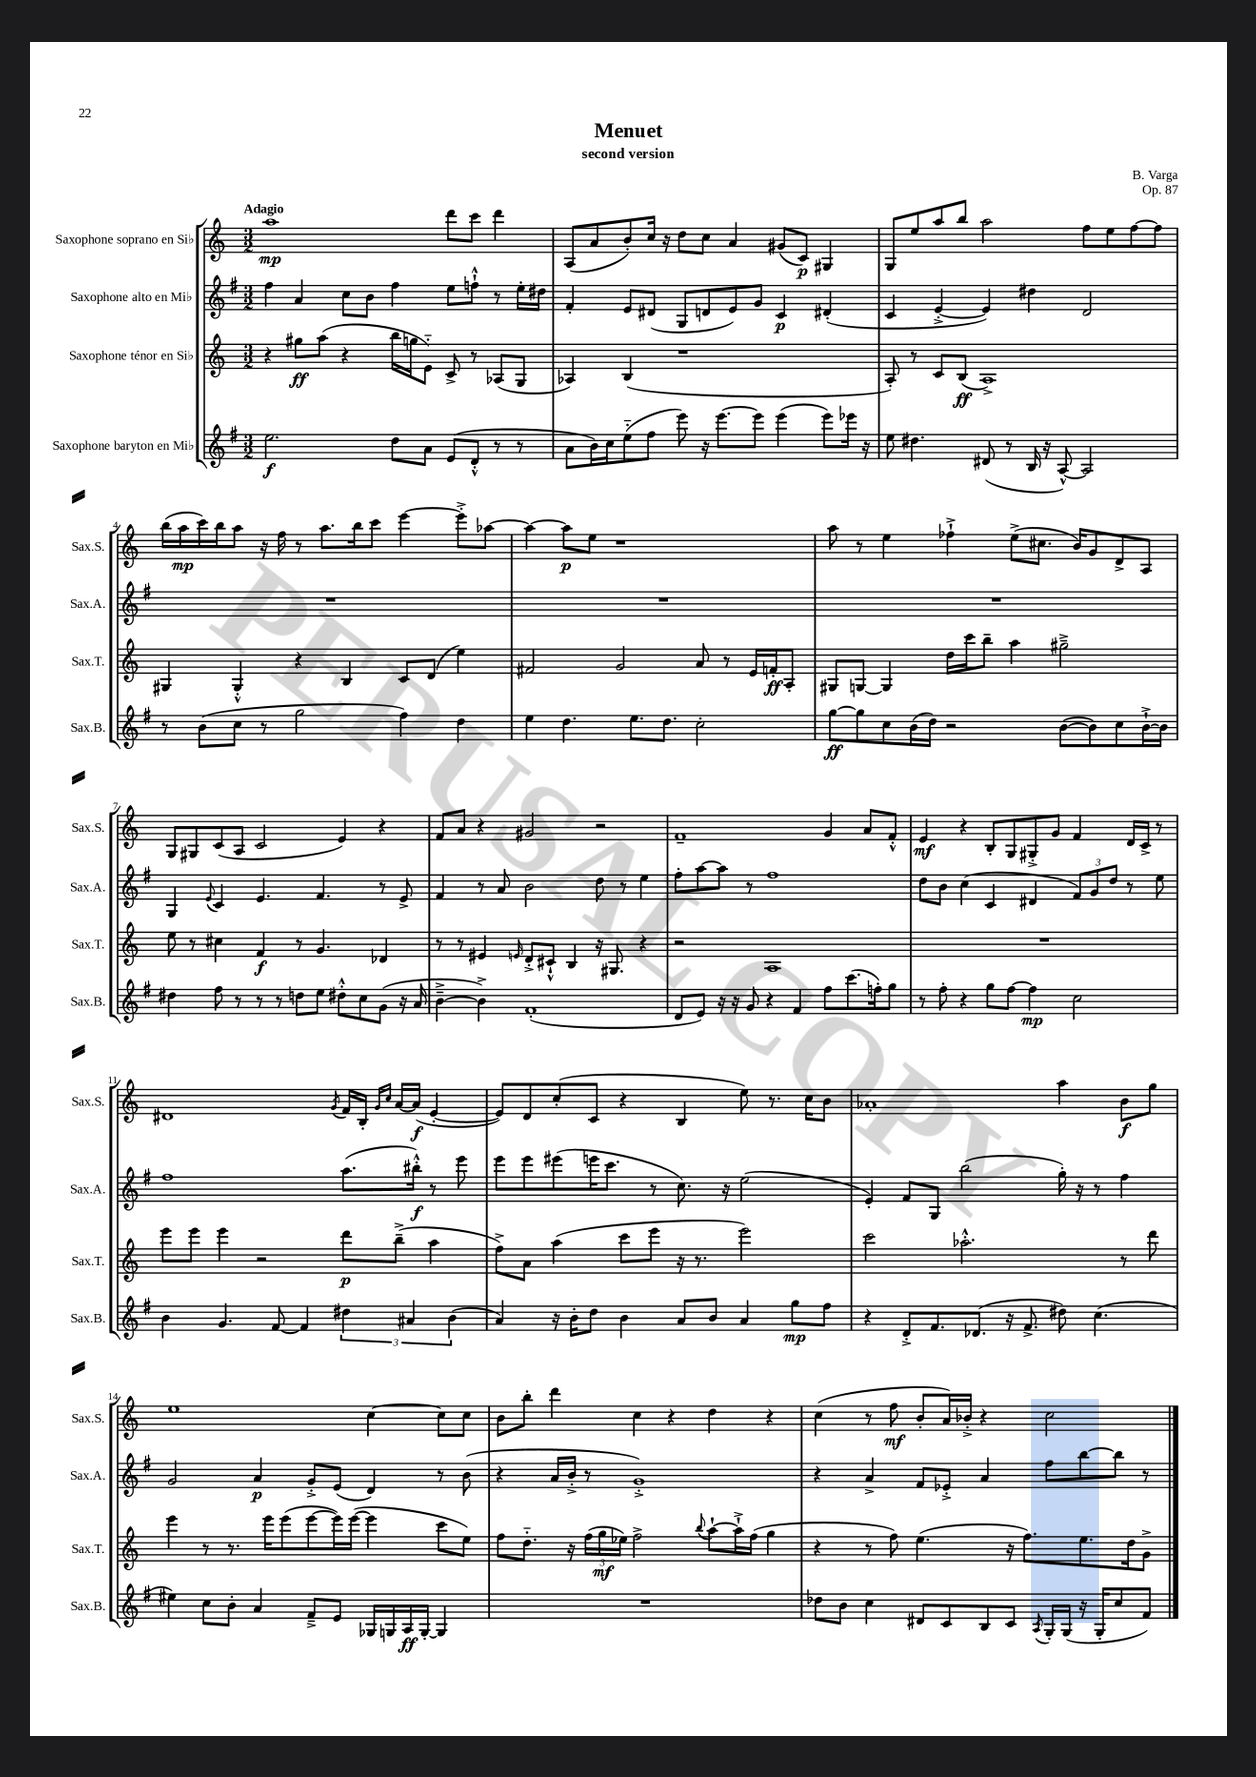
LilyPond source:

\header { title = "Menuet" composer = "B. Varga" subtitle = "second version" opus = "Op. 87" }
<<
\new StaffGroup <<
\new Staff = "s0" \with { instrumentName = "Saxophone soprano en Sib" shortInstrumentName = "Sax.S." } {
    \clef treble \key c \major \numericTimeSignature \time 3/2 \tempo "Adagio"
    a''1\mp d'''8 c'''8 d'''4 |
    a8( a'8 b'8-.) c''16 r16 d''8 c''8 a'4 gis'8( c'8\p) gis4 |
    g8 e''8 a''8 b''8 a''2 f''8 e''8 f''8~ f''8 |
    b''16( a''16\mp c'''16) b''16 a''8 r16 f''16 r8 a''8. b''16 c'''8 e'''4~ e'''8-.-> aes''8~ |
    aes''4~ aes''8\p e''8 r1 |
    a''8 r8 e''4 fes''4-!-> e''8->( cis''8. b'16) g'8 d'8-> a8 |
    g8 gis8 c'8( a8 c'2 e'4) r4 |
    f'8 a'8 r4 gis'2 r2 |
    f'1-- g'4 a'8 f'8-.-^ |
    e'4\mf r4 b8-. g8 gis8-.-> g'8 f'4 d'16 c'16-> r8 |
    dis'1 \acciaccatura { g'8 } f'16 b16-. \grace { g'16 c''16 } a'16~ a'16\f( e'4~-. |
    e'8) d'8 c''8-.( c'8 r4 b4 e''8) r8. c''16 b'8 |
    aes'1-. a''4 b'8\f g''8 |
    e''1 c''4~ c''8 c''8 |
    b'8 b''8-. d'''4 c''4 r4 d''4 r4 |
    c''4( r8 f''8\mf b'8-. a'16) bes'16-.-> r4 c''2 \bar "|." |
}
\new Staff = "s1" \with { instrumentName = "Saxophone alto en Mib" shortInstrumentName = "Sax.A." } {
    \clef treble \key g \major \numericTimeSignature \time 3/2
    fis''4 a'4 c''8 b'8 fis''4 e''8 f''8-!-^ r8 e''16-. dis''16 |
    fis'4-. e'8 dis'8( g8 d'8 e'8) g'8 c'4\p dis'4-.( |
    c'4 e'4~-.-> e'4) dis''4 d'2 |
    R1. |
    R1. |
    R1. |
    g4 \appoggiatura { e'8 } c'4 e'4. fis'4. r8 e'8-> |
    fis'4 r8 a'8 b'2 d''8 r8 e''4 |
    fis''8-. a''8~ a''8 r8 fis''1 |
    d''8 b'8 c''4( c'4 dis'4 \tuplet 3/2 { fis'8) g'8 d''8 } r8 e''8 |
    fis''1 a''8.( bis''16-.-^\f) r8 e'''8 |
    e'''8 e'''8 eis'''8( e'''16 c'''8. r8 c''8.) r16 e''2( |
    e'4-.) fis'8 g8 b''2( g''16-.) r16 r8 fis''4 |
    g'2 a'4\p g'8-.-> e'8( d'4) r8 b'8( |
    r4 a'16 b'16-.-> r8 g'1-.->) |
    r4 a'4-> fis'8 ees'8-.-> a'4 fis''8 b''8~ b''8 r8 \bar "|." |
}
\new Staff = "s2" \with { instrumentName = "Saxophone ténor en Sib" shortInstrumentName = "Sax.T." } {
    \clef treble \key c \major \numericTimeSignature \time 3/2
    r4 gis''8\ff a''8( r4 b''16 g''16 e'8-_) c'8-> r8 aes8( g8 |
    aes4) b4( r1 |
    a8-.) r8 c'8 b8\ff( a1->) |
    gis4 gis4-.-^ r4 b4 c'8 d'8( e''4) |
    fis'2 g'2 a'8 r8 e'16 f'16-.\ff a8-. |
    gis8 g8~ g4 d''16 c'''16 b''8-- a''4 gis''2---> |
    e''8 r8 cis''4 f'4\f r8 g'4. des'4 |
    r8 r8 eis'4 \grace { e'16 } d'8-.-> cis'8-!-^ b4 r16 gis8. r4 |
    r2 a1 |
    R1. |
    e'''8 e'''8 e'''4 r2 d'''8\p b''8--->( a''4 |
    f''8->) a'8 a''4( c'''8 e'''8 r16 r8. e'''2) |
    c'''2 aes''2.-.-^ r8 d'''8 |
    e'''4 r8 r8. e'''16 e'''8( e'''8~ e'''16) e'''16~( e'''4 c'''8 e''8) |
    f''8 d''8.-_ r16 \tuplet 3/2 { f''16( g''16\mf ees''16) } f''2-> \appoggiatura { b''8 } a''8~-! a''16-!-> f''16( g''4 |
    r4 r8 f''8) e''4.( r16 f''8.) e''8. d''16 g'8-> \bar "|." |
}
\new Staff = "s3" \with { instrumentName = "Saxophone baryton en Mib" shortInstrumentName = "Sax.B." } {
    \clef treble \key g \major \numericTimeSignature \time 3/2
    e''2.\f d''8 a'8 e'8( d'8-.-^ r8 r8 |
    a'8 b'16) c''16 e''8-_( fis''8 e'''8) r16 e'''8.~ e'''8 e'''4( e'''8) ees'''16 r16 |
    e''8 dis''4. dis'8( r8 b16 r16 a8~-^) a2 |
    r8 b'8( c''8 r8 g''2 fis''4) d''4 |
    e''4 d''4. e''8. d''8. c''2-. |
    g''8~\ff g''8 c''8 b'16( d''16) r2 b'8~( b'8) c''8 b'16~-!-> b'16 |
    dis''4 fis''8 r8 r8 r8 d''8 e''8 dis''8-.-^ c''8 g'8( r16 a'16 |
    b'4~---> b'4->) fis'1-.( |
    d'8 e'8) r16 r16 g'8 r4 fis'4 fis''8 c'''8.( f''16-.) g''8 |
    r8 fis''8-. r4 g''8 fis''8~ fis''4\mp c''2 |
    b'4 g'4. fis'8~ fis'4 \tuplet 3/2 { dis''4 ais'4 b'4( } |
    a'4) r16 b'16-. d''8 b'4 a'8 b'8 a'4 g''8\mp fis''8 |
    r4 d'8-.-> fis'8. des'8.( r16 fis'8.-> dis''8) c''4.( |
    eis''4) c''8 b'8-. a'4 fis'8---> e'8 ges16 g16 a16\ff g16~-. g4 |
    R1. |
    des''8 b'8 c''4 dis'8 c'8 b8 c'8 \acciaccatura { a8 } g16-. g16( r16 g16-. c''8 fis'8) \bar "|." |
}
>>
>>
